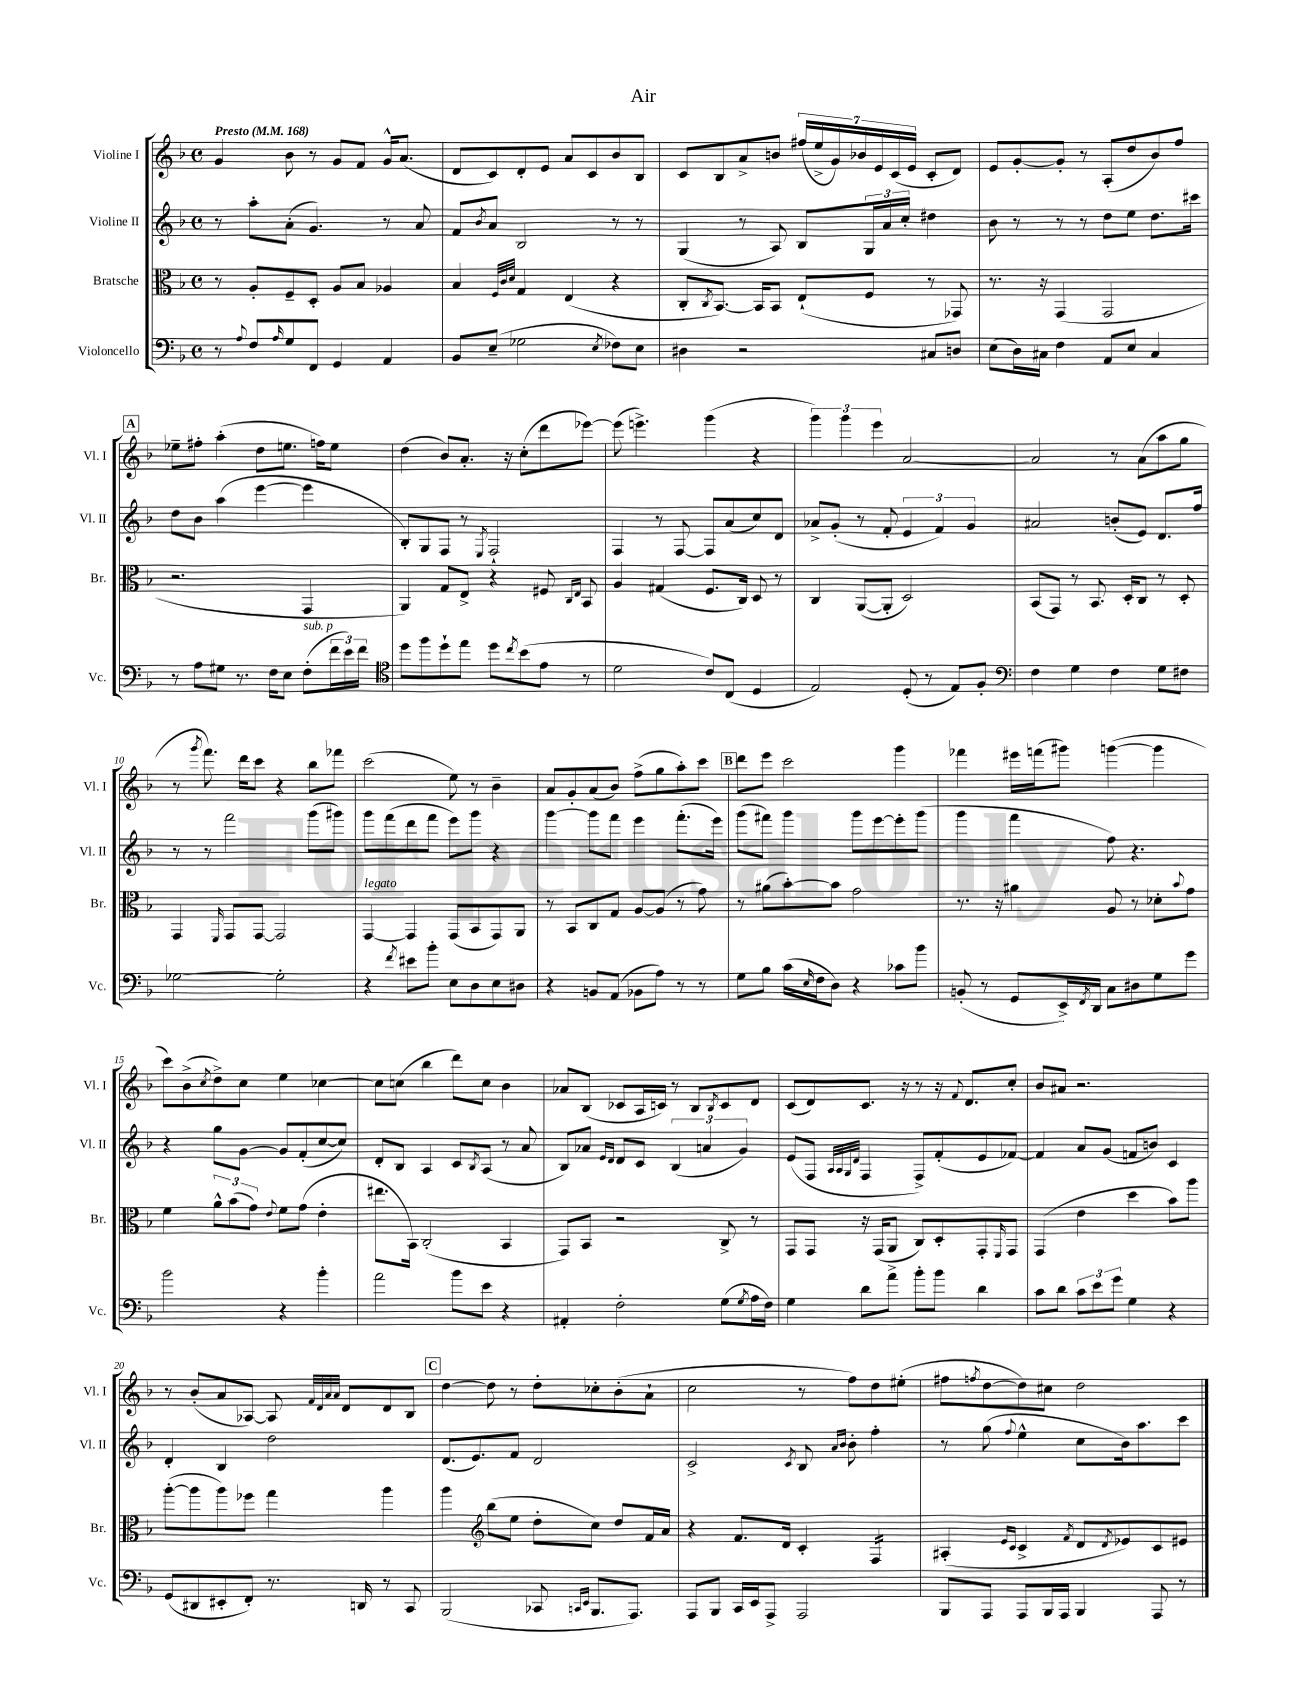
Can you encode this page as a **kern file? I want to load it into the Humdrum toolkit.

**kern	**kern	**kern	**kern
*part4	*part3	*part2	*part1
*staff4	*staff3	*staff2	*staff1
*I"Violoncello	*I"Bratsche	*I"Violine II	*I"Violine I
*I'Vc.	*I'Br.	*I'Vl. II	*I'Vl. I
*clefF4	*clefC3	*clefG2	*clefG2
*k[b-]	*k[b-]	*k[b-]	*k[b-]
*M4/4	*M4/4	*M4/4	*M4/4
*met(c)	*met(c)	*met(c)	*met(c)
*MM168	*MM168	*MM168	*MM168
=1	=1	=1	=1
!	!	!	!LO:TX:a:B:t=Presto
8r	8r	8r	4g/
8qqA/	.	.	.
8F/L	8A'/L	8aa'\L	.
16qqA/	.	.	.
8G/	8F~/	(8a'\J	8b-\
8FF/J	8D'/J	4.g/)	8r
4GG/	8A/L	.	8g/L
.	8B-/J	.	8f/J
4AA/	4A-X/	8r	16g^^/KL
.	.	.	(8.a/J
.	.	8a/	.
=2	=2	=2	=2
8BB-/L	4B-/	8f/L	8d/L
.	.	8qb-/	.
(8E~/J	.	8a/J	8c/)
.	32qqF/LLL	.	.
.	32qqc/	.	.
.	32qqd/JJJ	.	.
2G-X\	4G/	2B-/	8d'/
.	.	.	8e/J
.	(4E/	.	8a/L
.	.	.	8c/
8qE/	.	.	.
8F-X\L)	4r	8r	8b-/
8E\J	.	8r	8B-/J
=3	=3	=3	=3
4D#X\	8C'/L	(4G/	8c/L
.	8qC/	.	.
.	[8.BB-/J)	.	8B-/
2r	.	8r	8a^/
.	16BB-/KL]	.	.
.	8BB-/J	8A/)	8bn/J
.	(8E`/L	8B-/L	(28ff#X/LL
.	.	.	28ee^/
.	.	.	28g/)
.	.	.	28b-X/
.	8F/J	24G/L	.
.	.	.	28e/
.	.	24a/	.
.	.	.	(28c/
.	.	24cc'/JJ	.
.	.	.	28e/JJ
8C#X/L	8r	4dd#X\	8c'/L
8Dn/J	8GG-X/)	.	8d/J)
=4	=4	=4	=4
(8E\L	8.r	8b-\	8e/L
16D\L)	.	8r	[8g'/
16C#X\JJ	16r	.	.
4F\	(4GG/	8r	8g'/J]
.	.	8r	8r
8AA/L	2GG/	8dd\L	(8A'/L
8E/J	.	8ee\J	8dd/
4C#/	.	8.dd\L	8b-/)
.	.	.	8ff/J
.	.	16ccc#X\Jk	.
!!LO:LB:g=z
!!LO:REH:place=s1:t=A
=5	=5	=5	=5
8r	2.r	8dd\L	8ee-X~\L
8A\L	.	8b-\J	8ff#X'\J
8G#X\J	.	(4aa\	(4aa'\
8.r	.	.	.
.	.	[4eee\	8dd\L
16F\KL	.	.	.
8E\J	.	.	8.een\J
!LO:TX:a:i:t=sub. p	!	!	!
(8F'\L	4GG/	4eee\]	.
.	.	.	16ffn\KL)
24f\L	.	.	8ee\J
24e\)	.	.	.
24f\JJ	.	.	.
=6	=6	=6	=6
*clefC4	*	*	*
8dd\L	4AA/)	8B-'/L)	(4dd\
8ff\	.	8G/	.
8dd`\	8G/L	8F/J	8b-/L)
8ee\J	8E^/J	8r	8.a'/J
.	.	8qE/	.
8dd\L	4r	2F`/	.
.	.	.	16r
8qcc/	.	.	.
(8b-\	.	.	(8cc'\L
8e\J	8F#X/	.	8ddd\
.	16qqC/LL	.	.
.	16qqE/JJ	.	.
8r	8BB-/	.	[8eee-X\J)
=7	=7	=7	=7
2d\	4A/	4F/	(8eee-\]
.	.	.	4.eeen^\)
.	(4G#X/	8r	.
.	.	[8F/	.
8c/L)	8.F/L	8F/L]	(4ggg\
(8C/J	.	(8a/	.
.	16C/Jk)	.	.
4D/	8D/	8cc/)	4r
.	8r	8d/J	.
=8	=8	=8	=8
2E/)	4C/	8a-X^/L	6ggg\)
.	.	(8g'/J	.
.	.	.	6ggg\
.	([8AA/L	8r	.
.	.	.	6eee\
.	8AA'/J]	8f'/	.
(8D'/	2D/)	6e/	[2a/
8r	.	.	.
.	.	6f/)	.
8E/L)	.	.	.
.	.	6g/	.
8F'/J	.	.	.
=9	=9	=9	=9
*clefF4	*	*	*
4F\	(8BB-/L	2a#X/	2a/]
.	8GG/J)	.	.
4G\	8r	.	.
.	8.BB-/	.	.
4F\	.	(8bn'/L	8r
.	16D'/KL	.	.
.	8C/J	8e/J)	(8a\L
8G\L	8r	8.d/L	8aa\
8F#X\J	8D'/	.	8gg\J
.	.	16ff/Jk	.
!!LO:LB:g=z
=10	=10	=10	=10
[2G-X\	4GG/	8r	8r
.	.	.	8qggg/
.	.	8r	8.fff\)
.	16qqFF/	.	.
.	8GG/L	2fff\	.
.	.	.	16ddd\KL
.	[8GG/J	.	8ccc\J
2G-'\]	2GG/]	.	4r
.	.	(8ggg\L	8bb-\L
.	.	8ggg#X\J)	8fff-X\J
=11	=11	=11	=11
!	!LO:TX:a:i:t=legato	!	!
4r	[4GG/	8ggg\L	(2ccc\
.	.	(8fff\	.
8qf/	.	.	.
8e#X\L	4GG/]	8ddd\	.
8b-'\J	.	8fff\J	.
8E\L	(8GG/L	8eee\L)	8ee\)
8D\	8BB-/	8ggg\J	8r
8E\	8GG/)	4r	4b-~\
8D#X\J	8AA/J	.	.
=12	=12	=12	=12
4r	8r	[4ggg\	8a/L
.	8BB-/L	.	8g'/
8BBn/L	8C/	8ggg\L]	(8a/
(8AA/J	8G/J	8fff\J	8b-/J)
8BB-X\L	[8A/L	4eee\	(8ff^\L
8A\J)	(8A/J]	.	8gg\
8r	8r	(8.fff'\L	8aa'\)
8r	8g\)	.	8ccc\J
.	.	16eee\Jk)	.
!!LO:REH:place=s1:t=B
=13	=13	=13	=13
8G\L	8r	(8ggg\L	8ddd\L
8B-\J	(8a#X\L	8fff#X\J)	8eee\J
(16c\LL	[8b-'\)	4ggg\	2ccc\
16qqE/	.	.	.
16F\J	.	.	.
8D\J)	8b-\J]	.	.
4r	2g\	8ggg\L	.
.	.	[8eee\	.
8c-X\L	.	8eee'\]	4ggg\
8b-\J	.	(8ggg\J	.
=14	=14	=14	=14
(8BBn'/	8.r	4ggg\	4fff-X\
8r	.	.	.
.	16r	.	.
8GG/L	4a#X\	4fff\	16eee#X\LL
.	.	.	(16fffn\J
16EE^/L)	.	.	8ggg#X\J)
8qFF/	.	.	.
16DD/JJ	.	.	.
8C\L	8A/	8ff\)	([4gggn\
8D#X\	8r	4.r	.
8G\	8d-X'\L	.	4ggg\]
.	8qqb-/	.	.
8g\J	8g\J	.	.
!!LO:LB:g=z
=15	=15	=15	=15
2b-\	4f\	4r	8ccc\L)
.	.	.	(8b-^\
.	.	.	8qcc/
.	12a^^\L	8gg\L	8dd^\)
.	(12b-\	.	.
.	.	[8g\J	8cc\J
.	12g\J)	.	.
.	8qqe/	.	.
4r	8f\L	8g/L]	4ee\
.	(8g\J	(8f'/	.
4b-'\	4e'\	[8cc/	[4cc-X\
.	.	8cc/J])	.
=16	=16	=16	=16
2a\	8.ee#X\L	8d'/L	8cc-\L]
.	.	8B-/J	(8ccn\J
.	16BB-\Jk)	.	.
.	(2C'/	4A/	4bb-\
8b-\L	.	8c/L	8ddd\L)
.	.	8qB-/	.
8e\J	.	(8A/J	8cc\J
4r	4BB-/	8r	4b-\
.	.	8a/	.
=17	=17	=17	=17
4AA#X'/	8GG/L)	8B-/L)	8a-X/L
.	8BB-/J	8a-X/J	(8B-/J
.	.	16qqe/LL	.
.	.	16qqd/JJ	.
2F'\	2r	8d/L	8c-X/L
.	.	8c/J	16A/L
.	.	.	16cn/JJ)
.	.	(6B-/	8r
.	.	.	8B-/L
.	.	6an/	.
.	.	.	8qB-/
(8G\L	8C^/	.	8c/
.	.	6g/)	.
8qG/	.	.	.
16A\L	8r	.	8d/J
16F\JJ)	.	.	.
=18	=18	=18	=18
4G\	8GG/L	(8e/L	(8c/L
.	8GG/J	8F/J	8d/)
.	.	32qqA/LLL	.
.	.	32qqA/	.
.	.	32qqG/	.
.	.	32qqd/JJJ	.
8d\L	16r	4F/	8.c/J
.	(16GG/KL	.	.
8a^\J	8AA/J	.	.
.	.	.	16r
8b-'\L	8C/L)	8F^/L)	8r
8b-\J	8D'/	(8f'/	16r
.	.	.	8qqf/
.	.	.	8.d/L
4d\	8GG'/	8e/	.
.	16qqFF/	.	.
.	8GG/J	[8f-X/J)	8cc'/J
=19	=19	=19	=19
8c\L	(4GG/	4f-/]	8b-/L
8d\J	.	.	8a#X/J
12c\L	4e\	8a/L	2.r
12e\	.	.	.
.	.	(8g/J	.
12g\J	.	.	.
4G\	4dd\	8fn/L	.
.	.	8bn/J)	.
4r	8b-\L)	4c/	.
.	8aa\J	.	.
!!LO:LB:g=z
=20	=20	=20	=20
(8GG/L	([8aa'\L	4d'/	8r
8DD#X/	8aa\]	.	(8b-'/L
8EE#X'/	8aa\)	4B-/	8a/
8FF'/J)	8ff-X\J	.	[8A-X/J)
8.r	4gg\	2dd\	8A-/]
.	.	.	32qqf/LLL
.	.	.	32qqd/
.	.	.	32qqa/
.	.	.	32qqa/JJJ
.	.	.	8d/L
16DDn/	.	.	.
8r	4aa\	.	8d/
8CC/	.	.	8B-/J
!!LO:REH:place=s1:t=C
=21	=21	=21	=21
(2BBB-/	4aa\	(8.d/L	[4dd\
.	.	8.e/)	.
*	*clefG2	*	*
.	(8bb-\L	.	8dd\]
.	8ee\J	8f/J	8r
8CC-X/	8dd'\L	2d/	8dd'\L
16qqCCn/LL	.	.	.
16qqEE/JJ	.	.	.
8.BBB-/L	8cc\J)	.	8cc-X'\
.	8dd/L	.	(8b-'\
8.AAA/J)	.	.	.
.	16f/L	.	8a`\J
.	16a/JJ	.	.
=22	=22	=22	=22
8AAA/L	4r	2c^/	2cc\
8BBB-/J	.	.	.
16CC/LL	8.f/L	.	.
16EE/J	.	.	.
8AAA^/J	.	.	.
.	16d/Jk	.	.
.	.	8qc/	.
2AAA/	4c'/	8B-/	8r
.	.	16qqa/LL	.
.	.	16qqb-/JJ	.
.	.	8b-'\	8ff\L)
*	*tremolo	*	*
.	16F/LL	4ff'\	8dd\
.	16F/	.	.
.	16F/	.	(8ee#X'\J
.	16F/JJ	.	.
*	*Xtremolo	*	*
=23	=23	=23	=23
8BBB-/L	(4A#X'/	8r	8ff#X\L
.	.	.	8qffn/
8AAA/J	.	(8gg\	[8dd\
.	16qqe/LL	.	.
.	16qqc/JJ	8qqff/	.
8AAA/L	4c^/	4ee^^\	8dd\])
16BBB-/L	.	.	8cc#X\J
16AAA/JJ	.	.	.
.	8qf/	.	.
4BBB-/	8d/L	8cc\L	2dd\
.	8qd/	.	.
.	8e-X/)	16b-\k)	.
.	.	8.aa\	.
8AAA/	8c/	.	.
8r	8e#X/J	8ccc\J	.
==	==	==	==
*-	*-	*-	*-
